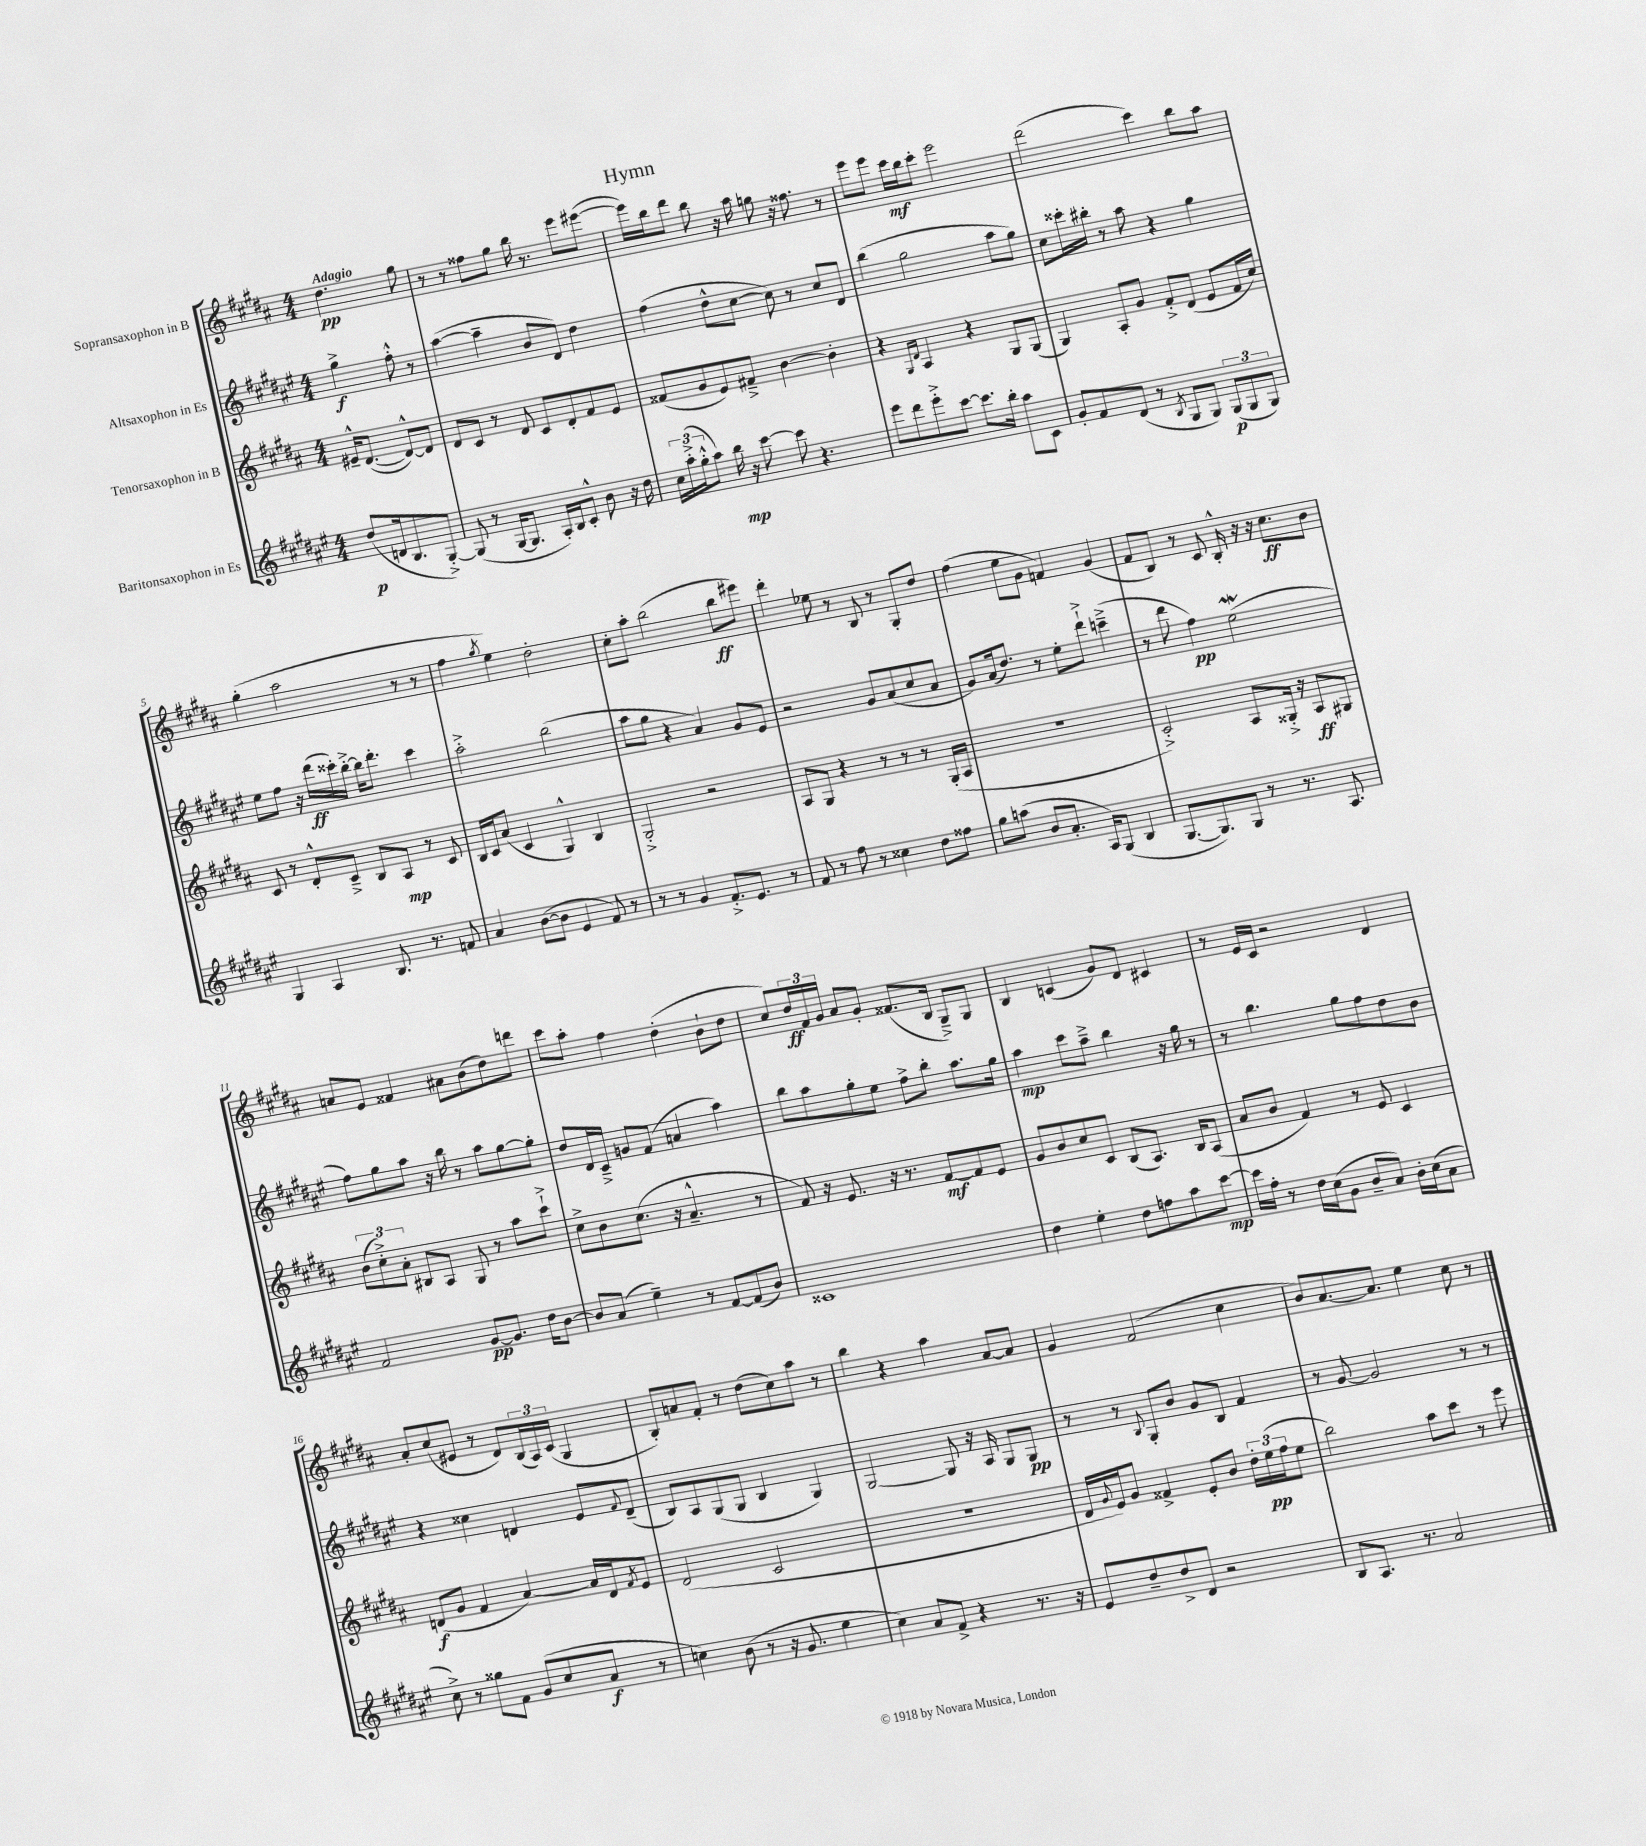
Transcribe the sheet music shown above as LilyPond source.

\header { title = "Hymn" }
<<
\new StaffGroup <<
\new Staff = "s0" \with { instrumentName = "Sopransaxophon in B" } {
    \clef treble \key b \major \numericTimeSignature \time 4/4 \partial 2 \tempo "Adagio"
    dis''4.\pp gis''8 |
    r8 r8 fisis''8 gis''8 b''16 r8. e'''8 eis'''8~( |
    eis'''16) b''16 dis'''8 b''8 r16 ais''16 g''8 r16 fisis''8. r8 |
    e'''8 e'''8 cis'''16\mf b''16 cis'''8-. e'''2 |
    dis'''2( cis'''4) b''8 ais''8 |
    gis''4-.( ais''2 r8 r8 |
    fis''4 \acciaccatura { gis''8 } e''4) dis''2-. |
    cis''8-. ais''8-. b''2( b''8\ff eis'''8) |
    dis'''4-. ees''8 r8 b8 r8 gis8-. dis''8 |
    fis''4( e''8 gis'8 f'4) gis'4( |
    fis'8 b8) r8 cis'8 b16-.-^ r16 r16 cis''8.\ff b'8 |
    a'8 e'8 fisis'4 ais'8 b'8( dis''8) d'''8 |
    cis'''8 ais''8-. fis''4 dis''4-.( b'8-! dis''8 |
    cis''8) \tuplet 3/2 { dis''16\ff fis'16 gis'16 } ais'8 gis'8-. fisis'8.( b16 gis8--->) gis8 |
    b4 c'4( gis'8) dis'8 cis'4 |
    r8 e'16 cis'16 r2 dis'4 |
    ais'8-. cis''8( eis'8 r8 dis'8) \tuplet 3/2 { b16( ais16) cis'16( } gis4 |
    b8-.) a'8 fis'8-. r8 dis''8( cis''8) ais''8 r8 |
    b''4 r4 ais''4 ais'8~ ais'8 |
    gis'4 fis'2( cis''4 |
    b'8) ais'8.~ ais'8. e''4 cis''8 r8 \bar "|." |
}
\new Staff = "s1" \with { instrumentName = "Altsaxophon in Es" } {
    \clef treble \key fis \major \numericTimeSignature \time 4/4 \partial 2
    gis''4->\f fis''8-.-^ r8 |
    ais''4~( ais''4-- b'8 dis'8) dis''4 |
    fis''4( dis''8-^ cis''8~ cis''8) r8 cis''8 dis'8 |
    b''4( gis''2 ais''8 gis''8) |
    cis''8 cisis'''16-. bis''16-. r8 ais''8 r4 gis''4 |
    eis''8 fis''8 r16 dis'''16\ff( cisis'''16-.) b''16~-.-> b''16 dis'''8.-. cisis'''4 |
    ais''2-.-> b''2( |
    ais''8 gis''8 r4 ais'4) gis'8 eis'8 |
    r2 gis'8 ais'8( cis''8 ais'8 |
    gis'8) ais'16( dis''8.) r8 eis''8-. dis'''8-!-> c'''4--->( |
    r8 dis'''8 fis''4\pp) eis''2\mordent( |
    fis''8) gis''8 ais''8 r16 b''16 r8 ais''8 gis''8~ gis''8-. |
    dis''8 dis'16 cis'16---> g'8 fis'8( a'4 ais''4) |
    b''8 ais''8 gis''8-. eis''8 fis''8-> b''8-. ais''8. gis''16 |
    ais''4\mp cis'''8 ais''8---> b''4 r16 gis''16 r8 |
    r8 b''4. gis''8 fis''8 dis''8 b'8 |
    r4 cisis''4 d'4 eis'8 \appoggiatura { fis'8 } d'8--( |
    b8) ais8 gis8( gis8 b4 gis4) |
    gis2~ gis8 r16 ais16 gis8 gis8\pp |
    r8 r8 \appoggiatura { b8 } gis8-. b'8 gis'8 b8 fis'4 |
    r8 gis'8~ gis'2 r8 r8 \bar "|." |
}
\new Staff = "s2" \with { instrumentName = "Tenorsaxophon in B" } {
    \clef treble \key b \major \numericTimeSignature \time 4/4 \partial 2
    eis'16---^ dis'8.~( dis'8~-^) dis'8 |
    dis'8 cis'8 r8 dis'8 cis'8 dis'8-. fis'8 e'8 |
    fisis'8( gis'8 e'8) fis'8---> b'4~ b'4-. |
    r4 \grace { gis16 dis'16 } ais4 r4 gis8 gis8( |
    gis4) ais8-. gis'8 fis'8-.-> dis'8( e'8 fis'16 cis''16) |
    cis'8 r8 dis'8-.-^ cis'8---> b8 ais8\mp r8 cis'8 |
    b16 cis'16 ais'8( cis'4 gis4-^) b4 |
    gis2-.-> r2 |
    ais8 gis8 r4 r8 r8 r8 gis16-.( ais16 |
    R1 |
    cis'2-.->) ais8 gisis16-.-> r16 ais8\ff gis8 |
    \tuplet 3/2 { b'8( cis''8-.->) ais'8-. } bis8 ais8 gis8 r8 ais''8 cis'''8-!-> |
    cis''8-> b'8 cis''8.( r16 ais'4.---^ r8 |
    fis'8) r16 e'8. r16 r8. fis'8~\mf fis'8 e'8 |
    gis'8 b'8 cis''8 cis'8 b8( ais8.) b16 ais8( |
    ais'8 b'8 fis'4) r8 e'8 cis'4 |
    d'8\f( gis'8 fis'4 ais'4~) ais'16 d'16 \acciaccatura { fis'8 } e'8 |
    dis'2( cis'2 |
    R1 |
    dis'16 \appoggiatura { gis'8 } e'16) gis'8 fisis'4-> e'8-. b'8 \tuplet 3/2 { dis''16-. e''16\pp( fis''16 } e''8 |
    b''2) ais''8 cis'''8 r8 e'''8 \bar "|." |
}
\new Staff = "s3" \with { instrumentName = "Baritonsaxophon in Es" } {
    \clef treble \key fis \major \numericTimeSignature \time 4/4 \partial 2
    dis''8\p( d'16 b8. gis8~-.->) |
    gis8( r8 gis16~ gis8. ais16-.) b16 cis'8-.-^ b'8 r16 dis''16 |
    \tuplet 3/2 { cis''16 ais''16-.->( gis''16-.-^ } ais''8) b''16\mp r16 cis'''8~ cis'''8 r4. |
    eis'''8 dis'''8 eis'''8-.-> cis'''8~ cis'''8. b''16-. ais''8 cis'8 |
    gis'8-. fis'8 dis'8( r8 \acciaccatura { b8 } gis8 gis8) \tuplet 3/2 { gis8\p( gis8 gis8) } |
    gis4 ais4 b8. r8. f'8 |
    ais'4 b'8~( b'8 eis'4 fis'8) r8 |
    r8 r8 gis'4 fis'8.-.-> eis'8. r8 |
    fis'8 r8 fis''8 r8 cisis''4 dis''8 fisis''8 |
    gis''8 a''8( b'8 ais'8.-. ais16) gis8( b4 |
    gis8.~ gis8.) gis8 r8 r8. ais8. |
    fis'2 gis'8~\pp gis'8. dis''16 b'8~ |
    b'8 ais'8( eis''4--) r8 fis'8~ fis'8( b'8) |
    cisis'1 |
    dis''4 eis''4-. dis''8 f''8 ais''8 cis'''8~\mp |
    cis'''16 fis''16-. r8 dis''16 cis''16( gis'8 b'8-- ais'8) b'16-. cis''16( ais'8 |
    cis''8->) r8 gisis''8 fis'8 gis'8( cis''8 ais'8\f r8 |
    c''4) b'8( r8 r16 gis'8. eis''4 |
    cis''4) ais'8 fis'8-> r4 r8. r16 |
    eis'8 dis''8-- dis''8-> dis'8 r2 |
    b8 ais8. r8. ais'2 \bar "|." |
}
>>
>>
